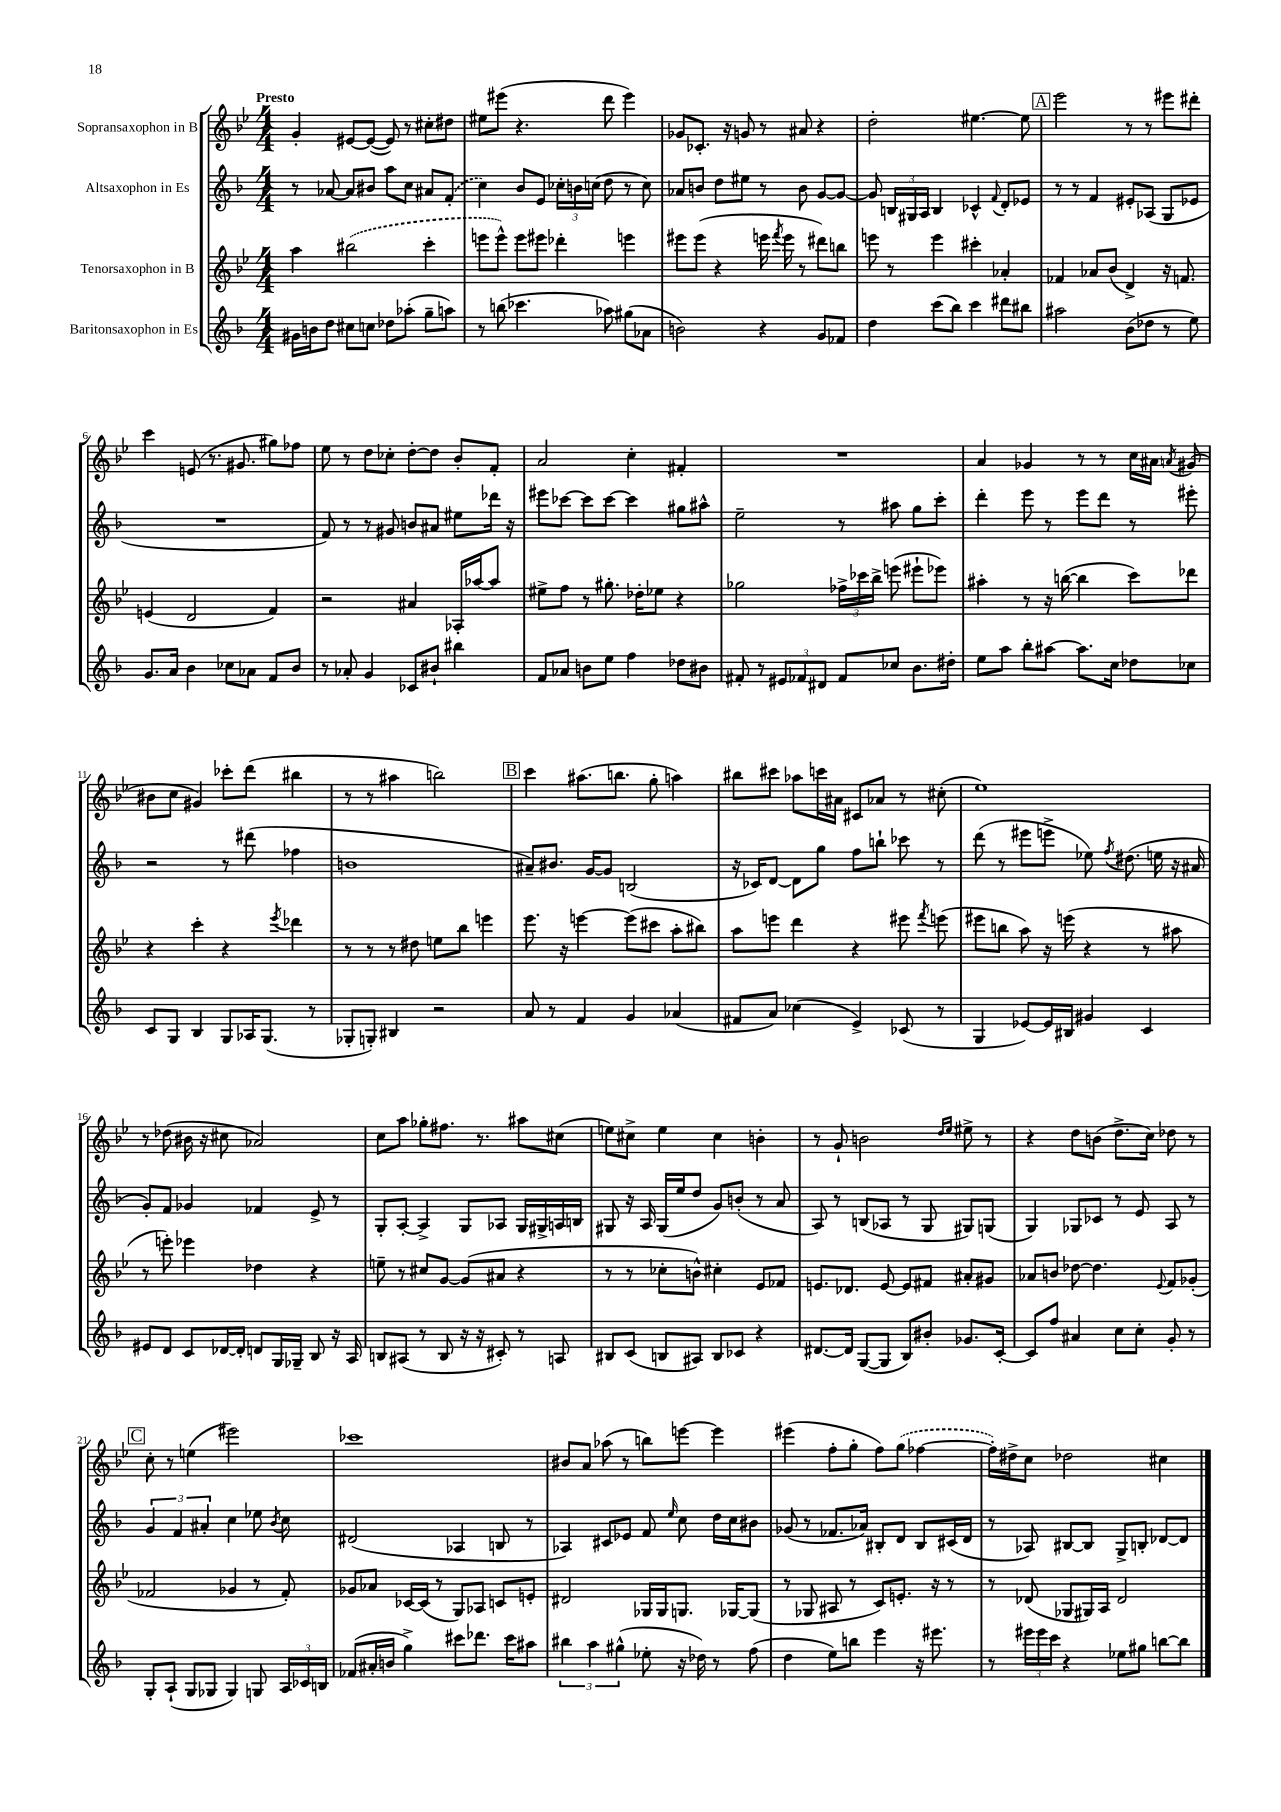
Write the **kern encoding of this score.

**kern	**kern	**kern	**kern
*staff4	*staff3	*staff2	*staff1
*clefG2	*clefG2	*clefG2	*clefG2
*k[b-]	*k[b-e-]	*k[b-]	*k[b-e-]
*M4/4	*M4/4	*M4/4	*M4/4
16g#	4aa	8r	4g'
16b	.	.	.
8dd	.	[8a-	.
8cc#	(2bb#	8a-]	[8e#
8cc	.	8b#	(8e#_
8dd-	.	8aa	8e#])
(8aa-'	.	8cc	8r
8gg~	4ccc'	8a#	8cc#'
8aa)	.	(8f'	8dd#
=	=	=	=
8r	8eee	4cc)	8ee#
(8bb	8eee^^)	.	(8eee#
4.ccc-	8eee	8b-	4.r
.	8eee#	8e	.
.	4ddd-'	24cc-'	.
.	.	24b	.
.	.	(24cc	.
8aa-)	.	8dd	8ddd
(8gg#	4eee	8r	4eee#)
8a-	.	8cc)	.
=	=	=	=
2b)	8eee#	8a-	8g-
.	(8eee#	8b	8.c-'
.	4r	8dd	.
.	.	.	16r
.	.	8ee#	8g
4r	16eee	8r	8r
.	8qfff	.	.
.	16eee	.	.
.	8r	8b	8a#
8g	8ddd#)	[8g	4r
8f-	8bb	8g_	.
=	=	=	=
4dd	8eee	8g]	2dd'
.	8r	24B	.
.	.	24G#	.
.	.	24A	.
(8ccc	4eee	4B	.
8bb-)	.	.	.
4ccc	4ccc#'	4c-^^	[4.ee#
.	.	8qqf	.
8ddd#	4a-'	8d'	.
8bb#	.	8e-	8ee#]
=	=	=	=
2aa#	4f-	8r	2eee-
.	.	8r	.
.	8a-	4f	.
.	(8b-	.	.
(8b-	4d^)	8e#'	8r
8dd-	.	(8A-	8r
8r	16r	8G	8eee#
.	8.f	.	.
8ee)	.	8e-	8ddd#'
=	=	=	=
8.g	(4e	1r	4ccc
16a	.	.	.
4b-	2d	.	(8e
.	.	.	8.r
8cc-	.	.	.
.	.	.	8.g#
8a-	.	.	.
8f	4f)	.	8gg#)
8b-	.	.	8ff-
=	=	=	=
8r	2r	8f)	8ee-
8a-'	.	8r	8r
4g	.	8r	8dd
.	.	8g#	8cc-'
8c-	4a#	8b	[8dd'
8b#`	.	8a#	8dd]
4bb#	16A-'	8ee#	8b-'
.	[16aa-	.	.
.	8aa-]	16ddd-	8f'
.	.	16r	.
=	=	=	=
8f	8ee#^	8eee#	2a
8a-	8ff	[8ccc-	.
8b	8r	8ccc-]	.
8ee	8.gg#'	[8ccc-	.
4ff	.	4ccc-]	4cc'
.	16dd-'	.	.
.	8ee-	.	.
8dd-	4r	8gg#	4f#'
8b#	.	8aa#^^	.
=	=	=	=
8f#'	2gg-	2ee~	1r
8r	.	.	.
12e#	.	.	.
12f-	.	.	.
12d#	.	.	.
8f-	24ff-^	8r	.
.	24ccc-	.	.
.	24bb-^	.	.
8cc-	(8eee	8aa#	.
8.b-	8eee#`	8gg	.
.	8eee-)	8ccc'	.
16dd#'	.	.	.
=	=	=	=
8ee	4aa#'	4ddd'	4a
8aa	.	.	.
8bb-'	8r	8eee	4g-
[8aa#	16r	8r	.
.	([16bb	.	.
8.aa#]	4bb]	8eee	8r
.	.	8ddd	8r
16cc	.	.	.
8dd-	8ccc)	8r	16cc
.	.	.	16a#
.	.	.	8qa
8cc-	8ddd-	8eee#'	(8g#
=	=	=	=
8c	4r	2r	8b#
8G	.	.	8cc
4B-	4ccc'	.	4g#)
8G	4r	8r	8ccc-'
16A-	.	(8ddd#	(8ddd
(8.G	.	.	.
.	8qeee-	.	.
.	4ddd-	4ff-	4bb#
8r	.	.	.
=	=	=	=
8G-'	8r	1b	8r
8G')	8r	.	8r
4B#	8r	.	4aa#
.	8dd#	.	.
2r	8ee	.	2bb)
.	8bb-	.	.
.	4eee	.	.
=	=	=	=
8a	8.eee-	8a#~)	4ccc
8r	.	8.b#	.
.	16r	.	.
4f	[4eee	.	(8.aa#
.	.	[16g	.
.	.	8g]	.
.	.	.	8.bb
4g	(8eee]	(2B	.
.	8ccc#	.	8gg'
(4a-	8aa'	.	4aa)
.	8bb#)	.	.
=	=	=	=
8f#	8aa	16r	8bb#
.	.	16c-)	.
8a)	8eee	[8d	8ccc#
(4cc-	4ddd	8d]	8aa-
.	.	8gg	16ccc
.	.	.	16a#
4e^)	4r	8ff	8c#
.	.	8bb`	8a-
(8c-	8eee#	8ccc-	8r
.	8qfff	.	.
8r	(8eee	8r	(8cc#'
=	=	=	=
4G	8eee#	(8ddd	1ee-)
.	8bb	8r	.
[8e-)	8aa)	8eee#	.
16e-]	16r	8eee^	.
16B#	(16eee	.	.
4g#	4r	8ee-)	.
.	.	8qff	.
.	.	(8.dd#	.
4c	8r	.	.
.	.	16ee	.
.	8aa#	16r	.
.	.	16a#	.
=	=	=	=
8e#	8r	8g')	8r
8d	8eee')	8f	(8dd-
8c	4eee-	4g-	16b#
.	.	.	16r
[16d-	.	.	8cc#
16d-']	.	.	.
8d	4dd-	4f-	2a-)
16G	.	.	.
16G-~	.	.	.
8B-	4r	8e^	.
16r	.	8r	.
16A	.	.	.
=	=	=	=
8B	8ee~	8G'	8cc
(8A#	8r	[8A'	8aa
8r	8cc#	4A^]	8gg-'
8B	[8g	.	8.ff#
16r	(8g]	8G	.
16r	.	.	8.r
8c#')	8a#	8A-	.
8r	4r	16G	8aa#
.	.	16G#^	.
8A	.	16A	(8cc#
.	.	16B	.
=	=	=	=
8B#	8r	8G#	8ee)
(8c	8r	16r	8cc#^
.	.	16A	.
8B	8cc-'	(16G#	4ee
.	.	16ee	.
8A#)	8b^^)	8dd	.
8B	4cc#'	8g)	4cc#
8c-	.	(8b'	.
4r	8e-	8r	4b'
.	8f-	8a	.
=	=	=	=
[8.d#	8.e	8A)	8r
.	.	8r	8g`
16d#]	8.d-	.	.
([8G	.	(8B	2b
8G]	[8e	8A-	.
8B-)	8e]	8r	.
8b#'	8f#	8G	.
.	.	.	16qqdd
.	.	.	16qqee-
8.g-	8a#'	8G#)	8ee#^
.	8g#	(8G	8r
[16c'	.	.	.
=	=	=	=
8c]	8a-	4G)	4r
8ff	8b	.	.
4a#	[8dd-	8G-	8dd
.	4.dd-]	8c-	(8b
8cc	.	8r	8.dd^
8cc'	.	8e	.
.	.	.	16cc)
.	8qqe-	.	.
8g'	8f	8A	8dd-
8r	(8g-'	8r	8r
=	=	=	=
8G'	2f-	6g	8cc'
(8A`	.	.	8r
.	.	6f	.
8G	.	.	(4ee
.	.	6a#'	.
8G-	.	.	.
4G-)	4g-	4cc	2eee#)
8G	8r	8ee-	.
.	.	8qb-	.
24A	8f-')	8cc	.
24c-	.	.	.
24B	.	.	.
=	=	=	=
(8f-	8g-	(2d#	1ccc-
16a#'	8a-	.	.
16b	.	.	.
4gg^)	[16c-	.	.
.	(16c-]	.	.
.	8r	.	.
8ccc#	8G)	4A-	.
8.ddd-	8A-	.	.
.	8c	8B	.
16ccc#	.	.	.
8aa#	8e'	8r	.
=	=	=	=
6bb#	2d#	4A-)	8b#
.	.	.	8a
6aa	.	.	.
.	.	8c#	(8aa-
(6gg#^^	.	.	.
.	.	8e-	8r
8ee-'	16G-	8f	8bb)
.	16G-	.	.
.	.	16qqee	.
16r	8.G	8cc	[8eee
16dd-)	.	.	.
8r	.	16dd	4eee]
.	[16G-	16cc	.
(8ff	(8G-]	8b#	.
=	=	=	=
4dd	8r	(8g-	(4eee#
.	8G-	8r	.
8ee)	8A#	8.f-	8ff'
8bb	8r	.	8gg'
.	.	16a-)	.
4eee	8c)	8B#'	8ff)
.	8.e'	8d	(8gg
16r	.	8B#	[4ff-
8.eee#	16r	.	.
.	8r	(16c#	.
.	.	16d	.
=	=	=	=
8r	8r	8r	16ff-'])
.	.	.	16dd#^
24eee#	(8d-	8A-)	8cc
24eee#	.	.	.
24ccc	.	.	.
4r	8G-	[8B#	2dd-
.	16G#)	8B#]	.
.	16A	.	.
8ee-	2d-	8G^	.
8gg#	.	8B'	.
[8bb	.	[8d-	4cc#
8bb]	.	8d-]	.
==	==	==	==
*-	*-	*-	*-
